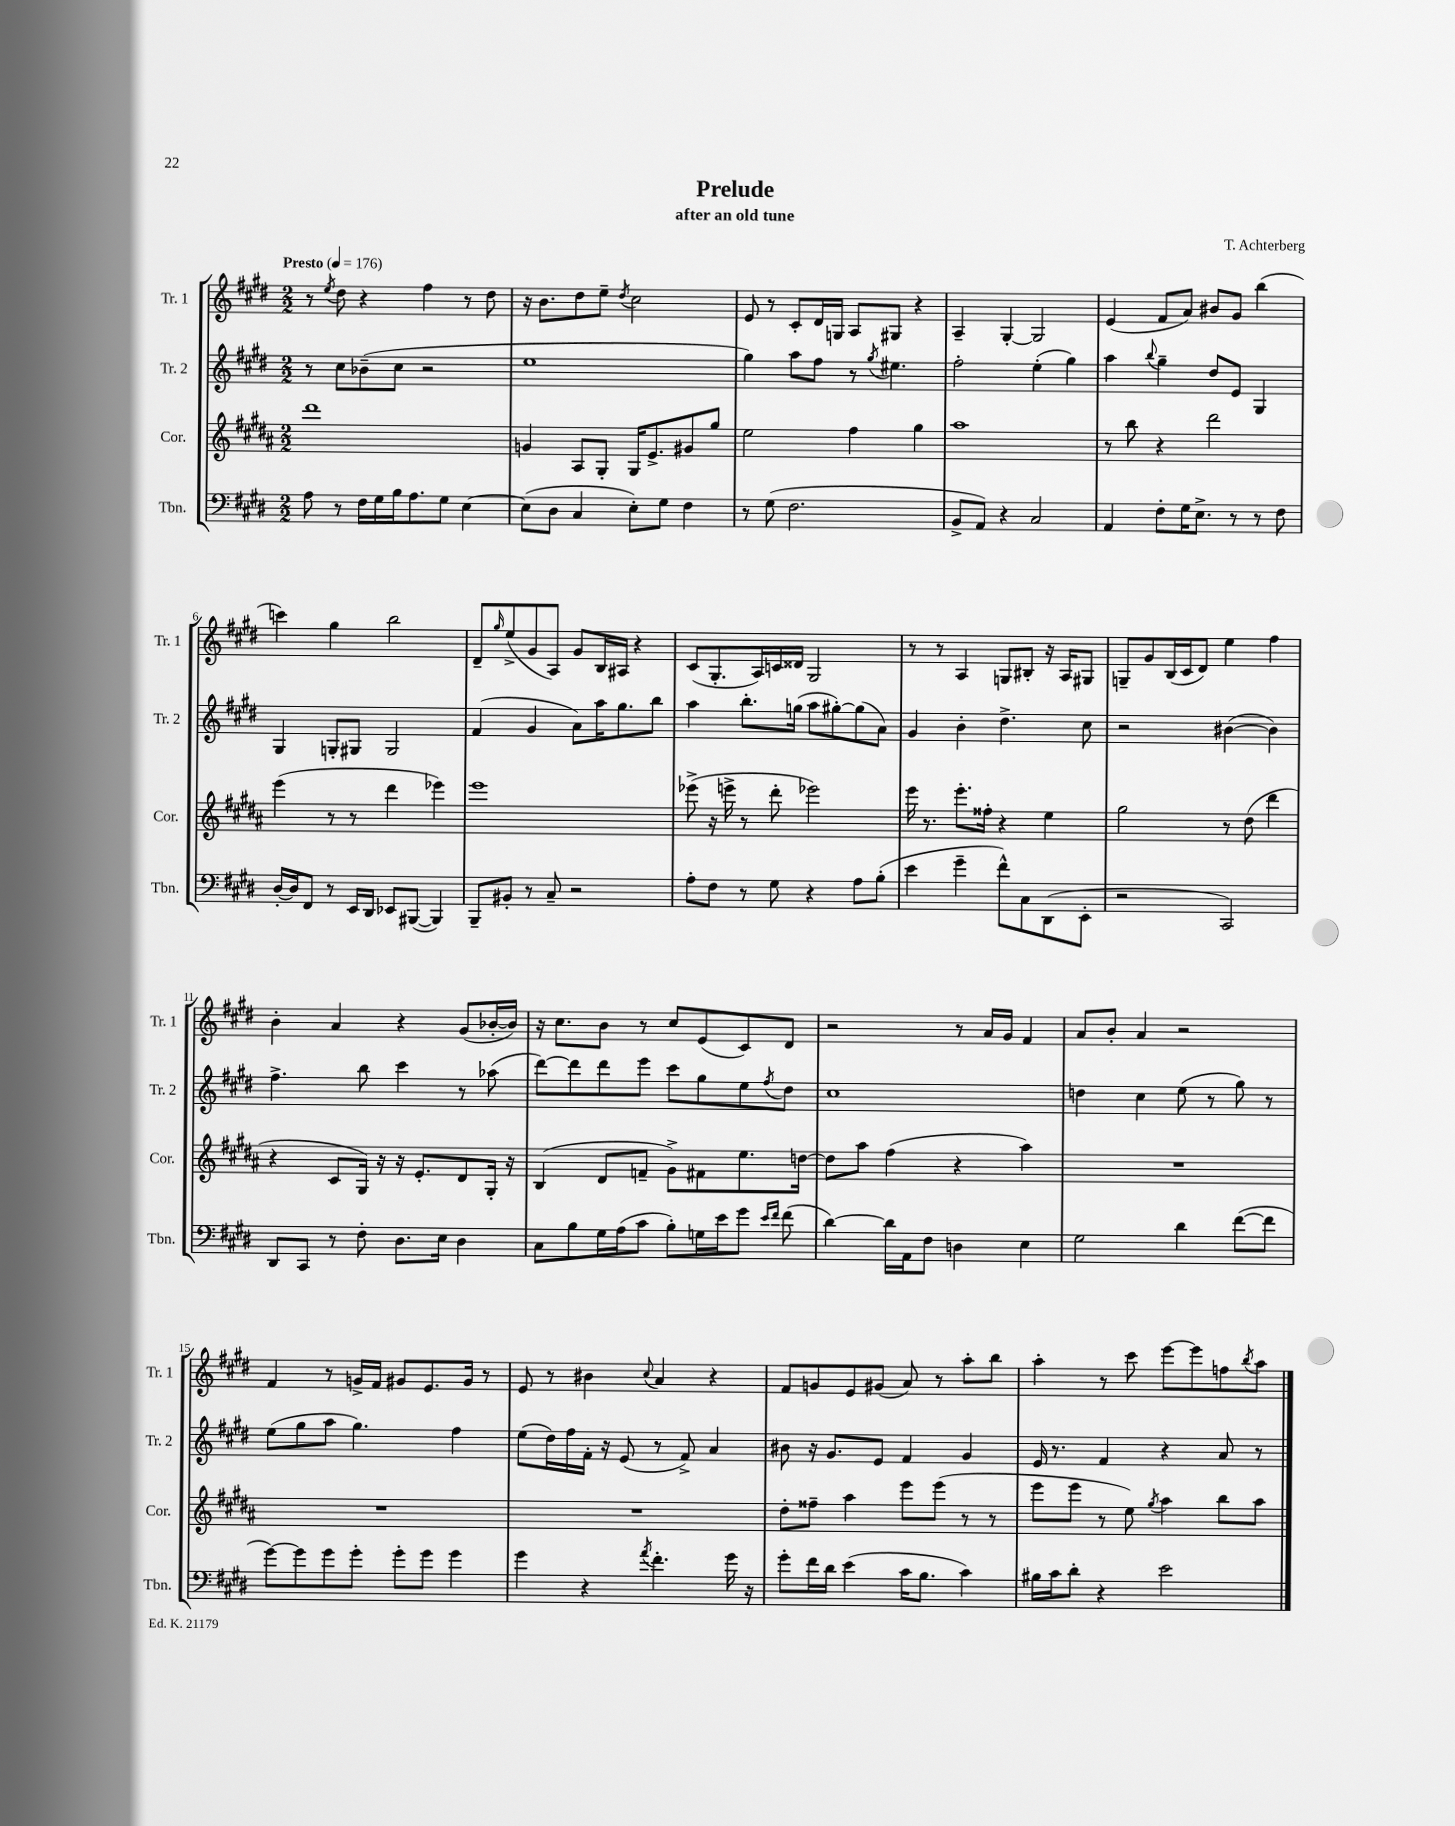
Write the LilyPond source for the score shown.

\header { title = "Prelude" composer = "T. Achterberg" subtitle = "after an old tune" }
<<
\new StaffGroup <<
\new Staff = "s0" \with { instrumentName = "Tr. 1" shortInstrumentName = "Tr. 1" } {
    \clef treble \key e \major \numericTimeSignature \time 2/2 \tempo "Presto" 4 = 176
    r8 \acciaccatura { e''8 } dis''8 r4 fis''4 r8 dis''8 |
    r16 b'8. dis''8 e''8-- \acciaccatura { dis''8 } cis''2 |
    e'8 r8 cis'8-. dis'16 g16 a8 gis8 r4 |
    a4-- gis4~-. gis2 |
    e'4( fis'8 a'8) bis'8 gis'8 b''4( |
    c'''4) gis''4 b''2 |
    dis'8-- \grace { gis''16 } e''8->( gis'8 a8) gis'8 b16 ais16 r4 |
    cis'8( gis8.-. a16) c'16 disis'16 gis2 |
    r8 r8 a4 g8 bis8-. r16 a16 gis8 |
    g8-- gis'8 b16( cis'16 dis'8) e''4 fis''4 |
    b'4-. a'4 r4 gis'8( bes'16~-. bes'16) |
    r16 cis''8. b'8 r8 cis''8 e'8( cis'8) dis'8 |
    r2 r8 a'16 gis'16 fis'4 |
    a'8 b'8-. a'4 r2 |
    fis'4 r8 g'16-> fis'16 gis'8 e'8. gis'16 r8 |
    e'8 r8 bis'4 \appoggiatura { cis''8 } a'4 r4 |
    fis'8 g'8 e'8 gis'8( a'8) r8 a''8-. b''8 |
    a''4-. r8 cis'''8 e'''8~ e'''8 f''8 \acciaccatura { b''8 } a''8 \bar "|." |
}
\new Staff = "s1" \with { instrumentName = "Tr. 2" shortInstrumentName = "Tr. 2" } {
    \clef treble \key e \major \numericTimeSignature \time 2/2
    r8 cis''8 bes'8--( cis''8 r2 |
    e''1 |
    gis''4) a''8 fis''8 r8 \acciaccatura { gis''8 } eis''4. |
    fis''2-. e''4-.( gis''4) |
    a''4 \appoggiatura { b''8 } gis''4-- dis''8 e'8 gis4 |
    gis4 g8-. gis8 gis2 |
    fis'4( gis'4 a'8) a''16 gis''8. b''8 |
    a''4 b''8.-. g''16( a''8 gis''8~-.) gis''8( a'8) |
    gis'4 b'4-. dis''4.-> cis''8 |
    r2 bis'4~( bis'4) |
    fis''4.-> b''8 cis'''4 r8 aes''8( |
    dis'''8~) dis'''8 dis'''8 e'''8 cis'''8 gis''8 e''8 \acciaccatura { fis''8 } dis''8 |
    cis''1 |
    d''4 cis''4 e''8( r8 gis''8) r8 |
    e''8( gis''8 a''8 gis''4.) fis''4 |
    e''8( dis''16) fis''16 fis'16-. r16 e'8( r8 fis'8->) a'4 |
    bis'8 r16 gis'8. e'8 fis'4 gis'4 |
    e'16 r8. fis'4 r4 a'8 r8 \bar "|." |
}
\new Staff = "s2" \with { instrumentName = "Cor." shortInstrumentName = "Cor." } {
    \clef treble \key b \major \numericTimeSignature \time 2/2
    dis'''1 |
    g'4 ais8 gis8-. gis16 e'8.-> gis'8 gis''8 |
    e''2 fis''4 gis''4 |
    ais''1 |
    r8 b''8 r4 dis'''2 |
    e'''4( r8 r8 dis'''4 ees'''4) |
    e'''1 |
    ees'''8->( r16 e'''16-> r8 dis'''8-. ees'''2) |
    e'''16 r8. e'''8.-. fisis''16-. r4 e''4 |
    gis''2 r8 dis''8( dis'''4 |
    r4 cis'8 gis16) r16 r16 e'8.-. dis'8 gis16-. r16 |
    b4( dis'8 f'8-- gis'8->) fis'8 e''8. d''16~ |
    d''8 ais''8 fis''4( r4 ais''4) |
    R1 |
    R1 |
    R1 |
    dis''8-. fisis''8-- ais''4 e'''8 e'''8( r8 r8 |
    e'''8 e'''8 r8 e''8) \acciaccatura { gis''8 } ais''4 b''8 ais''8 \bar "|." |
}
\new Staff = "s3" \with { instrumentName = "Tbn." shortInstrumentName = "Tbn." } {
    \clef bass \key e \major \numericTimeSignature \time 2/2
    a8 r8 fis16 gis16 b16 a8. gis8 e4~ |
    e8( dis8 cis4 e8-.) gis8 fis4 |
    r8 gis8( fis2. |
    b,8-> a,8) r4 cis2 |
    a,4 fis8-. gis16 e8.-> r8 r8 fis8 |
    dis16~-. dis16 fis,8 r8 e,16 dis,16 ees,8 bis,,8~( bis,,4) |
    b,,8-- bis,8-. r8 cis8-- r2 |
    a8-. fis8 r8 gis8 r4 a8 b8-.( |
    e'4 gis'4-- fis'8-^) cis8 dis,8( e,8-. |
    r2 cis,2) |
    dis,8 cis,8 r8 fis8-. dis8. e16 dis4 |
    cis8 b8 gis16 a16( cis'8 b8-.) g16 e'16 gis'8 \grace { e'16 fis'16 } fis'8( |
    dis'4~) dis'16 a,16 fis8 d4 e4 |
    gis2 dis'4 fis'8~( fis'8 |
    gis'8~) gis'8 gis'8 gis'8-. gis'8-. gis'8 gis'4 |
    gis'4 r4 \acciaccatura { a'8 } fis'4.-. gis'16 r16 |
    gis'8-. fis'16 dis'16 e'4( cis'16 b8. cis'4) |
    bis16 cis'16 dis'8-. r4 e'2 \bar "|." |
}
>>
>>
